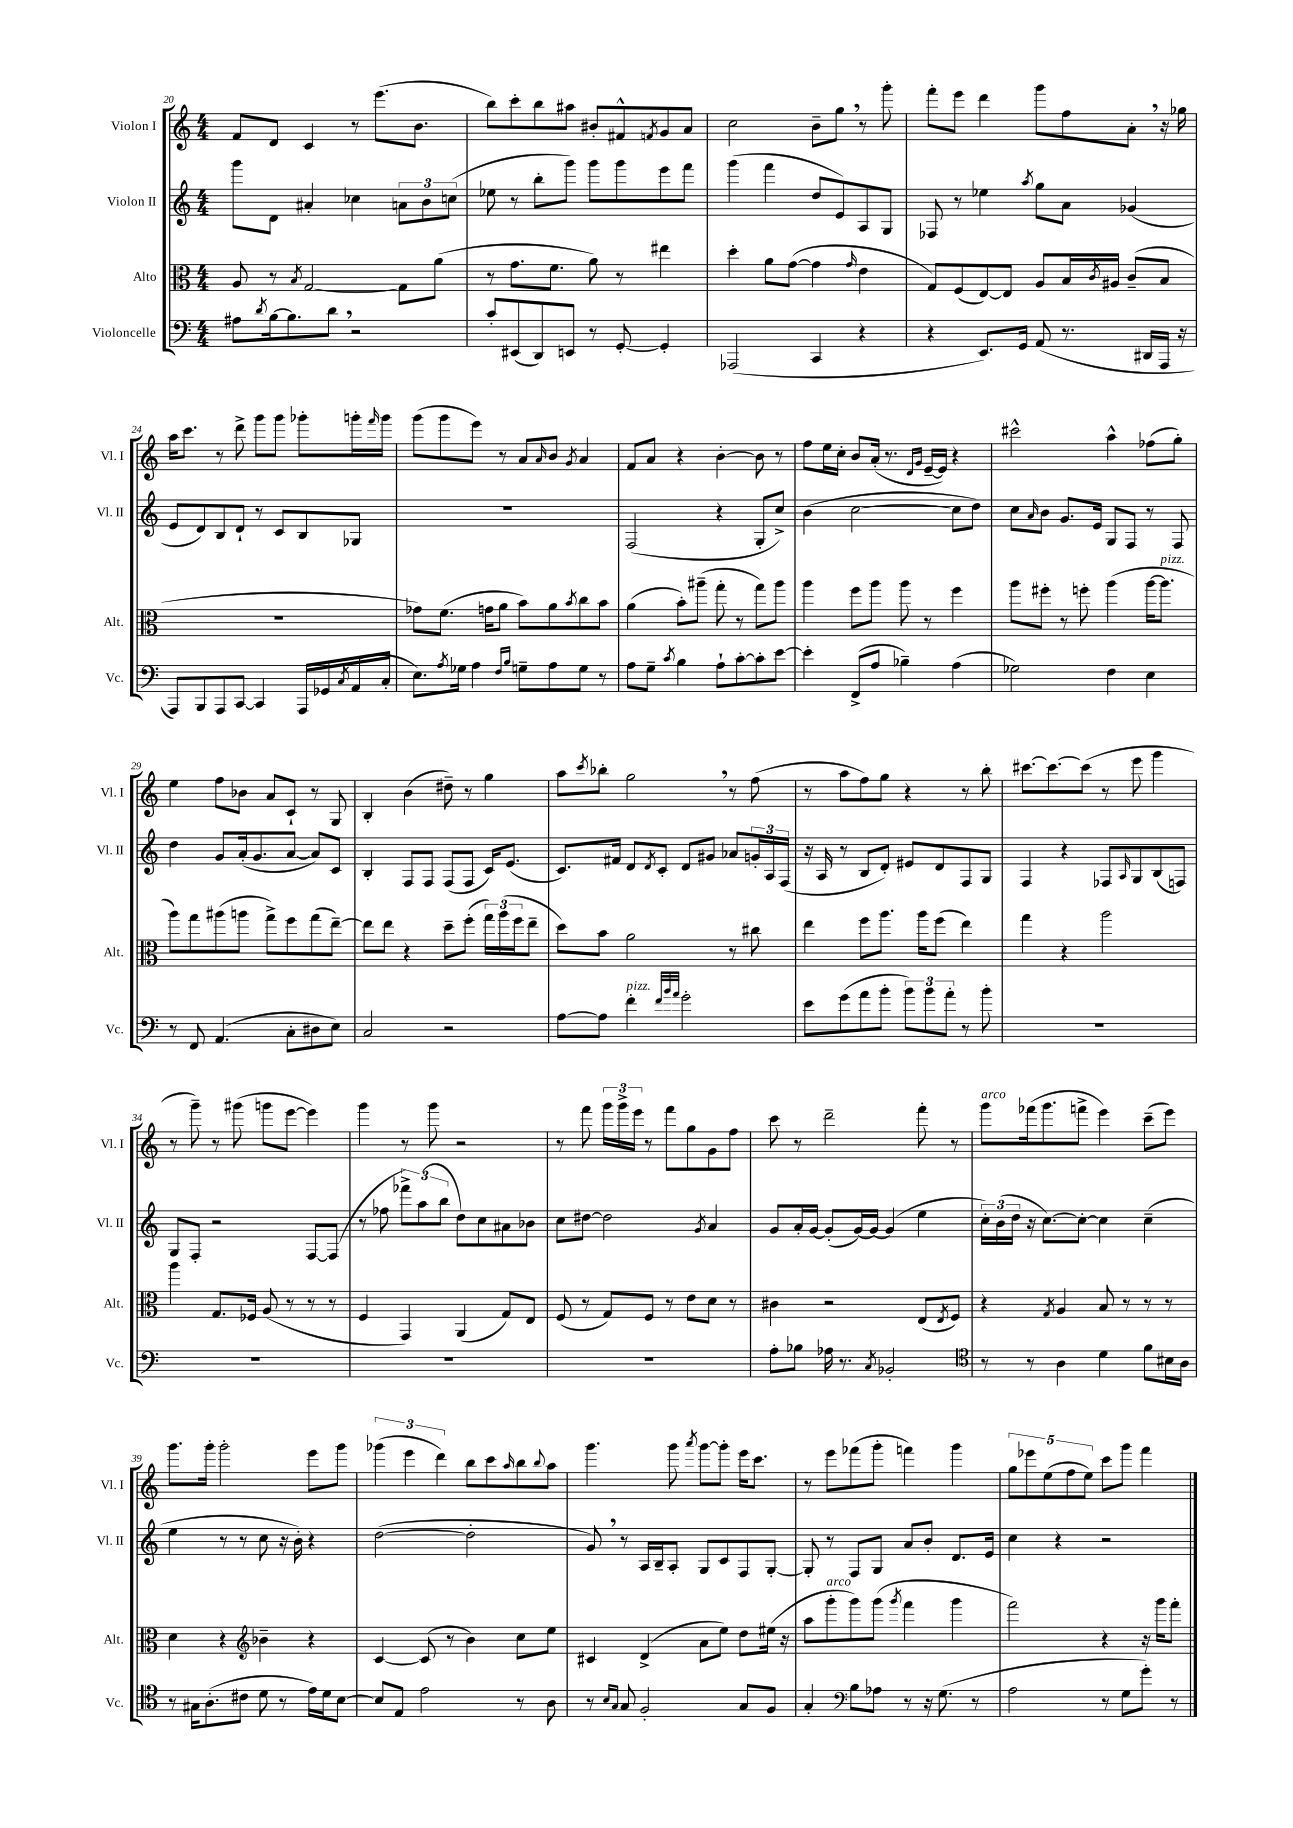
<<
\new StaffGroup <<
\new Staff = "s0" \with { instrumentName = "Violon I" shortInstrumentName = "Vl. I" } {
    \clef treble \key c \major \numericTimeSignature \time 4/4
    f'8 d'8 c'4 r8 e'''8.( b'8. |
    b''8) c'''8-. b''8 ais''8 bis'8-. fis'8-^ \acciaccatura { f'8 } g'8 a'8 |
    c''2 b'8-- g''8 \breathe r8 g'''8-. |
    f'''8-. e'''8 d'''4 g'''8 f''8 a'8-. \breathe r16 ges''16 |
    a''16 c'''8. r8 d'''8-> g'''8 g'''8 ges'''8-. g'''16-. \grace { f'''16 } g'''16 |
    g'''8( g'''8 e'''8) r8 a'8 \grace { a'16 } b'8 \acciaccatura { g'8 } a'4 |
    f'8 a'8 r4 b'4~-. b'8 r8 |
    f''8 e''16 c''16-. b'8 a'16-.( r8. \grace { d'16 g'16 } e'16~-- e'16) r4 |
    cis'''2-^ a''4-^ fes''8( g''8-.) |
    e''4 f''8 bes'8 a'8 c'8-! r8 g8 |
    b4-. b'4( dis''8--) r8 g''4 |
    a''8 \acciaccatura { c'''8 } bes''8-. g''2 \breathe r8 f''8( |
    r8 a''8 f''8) g''8 r4 r8 b''8-. |
    cis'''8.~ cis'''8.~ cis'''8( r8 e'''8 g'''4 |
    r8 g'''8--) r8 gis'''8( g'''8 e'''8~ e'''4) |
    g'''4 r8 g'''8 r2 |
    r8 f'''8 \tuplet 3/2 { g'''16 g'''16-> e'''16 } r8 f'''8 g''8 g'8 f''8 |
    c'''8 r8 d'''2-- f'''8-. r8 |
    g'''8^\markup { \italic "arco" } fes'''16( g'''8. f'''8-> e'''4) c'''8--( e'''8) |
    g'''8. g'''16-. g'''2-. e'''8 g'''8 |
    \tuplet 3/2 { ges'''4( e'''4 d'''4) } b''8 c'''8 \grace { a''16 } b''8 \appoggiatura { b''8 } a''8 |
    g'''4. g'''8 \acciaccatura { a'''8 } g'''8~ g'''8-. e'''16 c'''8. |
    r8 e'''8 fes'''8( g'''8-. f'''4) g'''4 |
    \tuplet 5/4 { g''8 ees'''8 e''8( f''8 e''8) } c'''8 g'''8 f'''4 \bar "|." |
}
\new Staff = "s1" \with { instrumentName = "Violon II" shortInstrumentName = "Vl. II" } {
    \clef treble \key c \major \numericTimeSignature \time 4/4
    g'''8 d'8 ais'4-. ces''4 \tuplet 3/2 { a'8 b'8 c''8( } |
    ees''8 r8 b''8-. g'''8) g'''8 g'''8 e'''8 f'''8 |
    g'''4( f'''4 d''8 e'8) a8 g8 |
    fes8 r8 ees''4 \acciaccatura { a''8 } g''8 a'8 ges'4( |
    e'8 d'8) b8 d'8-! r8 c'8 b8 ges8 |
    R1 |
    f2( r4 g8-. c''8->) |
    b'4( c''2~ c''8 d''8) |
    c''8 \grace { a'16 } b'8 g'8. e'16 g8 f8 r8 f8 |
    d''4 g'8 a'16-.( g'8. a'8~ a'8) c'8 |
    b4-. f8 f8 f8( f8 c'16) e'8.( |
    c'8.) fis'16 d'8 \acciaccatura { d'8 } c'8-. d'8 gis'8 aes'8 \tuplet 3/2 { g'16-. a16 f16( } |
    r16 a16 r8 b8 d'8-.) eis'8 d'8 f8 g8 |
    f4 r4 fes8 \grace { a16 } g8 b8( f8) |
    g8 f8-. r2 f8~ f8( |
    r8 fes''8 \tuplet 3/2 { fes'''8->) a''8( b''8 } d''8) c''8 ais'8 bes'8 |
    c''8 dis''8~ dis''2 \acciaccatura { g'8 } a'4 |
    g'8 a'16-. g'16~ g'8-.( g'16~) g'16~ g'4( e''4 |
    \tuplet 3/2 { c''16-.) b'16( d''16 } r16 c''8.~) c''8~-. c''4 c''4--( |
    e''4 r8 r8 c''8 r16 b'16-.) r4 |
    d''2~( d''2-. |
    g'8) \breathe r8 a16 b16-- a8-. g8 c'8 f8 g8~-. |
    g8-. r8 f8 g8 a'8 b'8-. d'8. e'16 |
    c''4 r4 r2 \bar "|." |
}
\new Staff = "s2" \with { instrumentName = "Alto" shortInstrumentName = "Alt." } {
    \clef alto \key c \major \numericTimeSignature \time 4/4
    a8 r8 \acciaccatura { b8 } g2~ g8 a'8( |
    r8 g'8. f'8. a'8) r8 eis''4 |
    d''4-. a'8 g'8~( g'4 \grace { g'16 } e'4 |
    g8) f8( e8~) e8 a8 b16 \acciaccatura { c'8 } ais16 c'8--( b8 |
    R1 |
    ges'8) f'8.( g'16 a'8 b'8) a'8 \acciaccatura { b'8 } c''8 b'8 |
    a'4( b'8-.) ais''8--( g''8-. r8 g''8) ais''8 |
    a''4 f''8 a''8 a''8 r8 f''4 |
    a''8 fis''8-. r8 f''8-. a''4( a''16~ a''8.^\markup { \italic "pizz." } |
    a''8) g''8 ais''8( a''8 g''8->) f''8 g''8( e''8~--) |
    e''8 e''8 r4 d''8-- f''8-.( \tuplet 3/2 { g''16) a''16( f''16 } e''8-- |
    d''8) b'8 a'2 r8 cis''8 |
    e''4 f''8 a''8. a''16 f''8( e''4) |
    g''4 r4 a''2 |
    a''4 g8. fes16 a8( r8 r8 r8 |
    f4 g,4) a,4( g8) e8 |
    f8( r8 g8) f8 r8 e'8 d'8 r8 |
    cis'4 r2 e8( \acciaccatura { e8 } f8) |
    r4 \acciaccatura { g8 } a4 b8 r8 r8 r8 |
    d'4 r4 \clef treble bes'4-- r4 |
    c'4~ c'8( r8 b'4) c''8 e''8 |
    cis'4 d'4->( a'8 e''8) d''8 eis''16( r16 |
    a''8 g'''8-.^\markup { \italic "arco" } g'''8) g'''8( \acciaccatura { g'''8 } f'''4 g'''4 |
    f'''2) r4 r16 g'''16 f'''8-. \bar "|." |
}
\new Staff = "s3" \with { instrumentName = "Violoncelle" shortInstrumentName = "Vc." } {
    \clef bass \key c \major \numericTimeSignature \time 4/4
    ais8 \acciaccatura { d'8 } b16~ b8. d'8 \breathe r2 |
    c'8-. eis,8( d,8) e,8 r8 g,8~-. g,4-. |
    aes,,2( c,4 r4 |
    r4 e,8.) g,16 a,8( r8. dis,16 a,,16 r16 |
    a,,8) b,,8 a,,8 c,8~ c,4 a,,16 ges,16 \acciaccatura { c8 } a,16( c16-. |
    e8.) \acciaccatura { a8 } ges16 a4 \grace { f16 b16 } g8-- a8 g8 r8 |
    a8 g8-- \acciaccatura { c'8 } b4 a8-! c'8~-. c'8-. e'8~ |
    e'4-. f,8->( a8 bes4--) a4( |
    ges2) f4 e4 |
    r8 f,8 a,4.( c8-. dis8 e8) |
    c2 r2 |
    a8~ a8 f'4-.^\markup { \italic "pizz." } \grace { f'32 b'32 a'32 } g'2-. |
    e'8 g'8( a'8 b'8-. \tuplet 3/2 { b'8) b'8 a'8-. } r8 b'8-. |
    R1 |
    R1 |
    R1 |
    R1 |
    a8-. bes8 aes16 r8. \acciaccatura { c8 } bes,2-. |
    \clef tenor r8 r8 a4 d'4 f'8 bis16 a16 |
    r8 gis16 a8.-.( cis'8 d'8 r8 e'16) d'16 b8~ |
    b8 e8 e'2 r8 a8 |
    r8 \grace { b16 g16 } g8 f2-. g8 f8 |
    g4-. \clef bass b8 aes8 r8 r16 g8.( r8 |
    a2 r8 g8 g'8-.) r8 \bar "|." |
}
>>
>>
\layout { \context { \Score currentBarNumber = #20 } }
